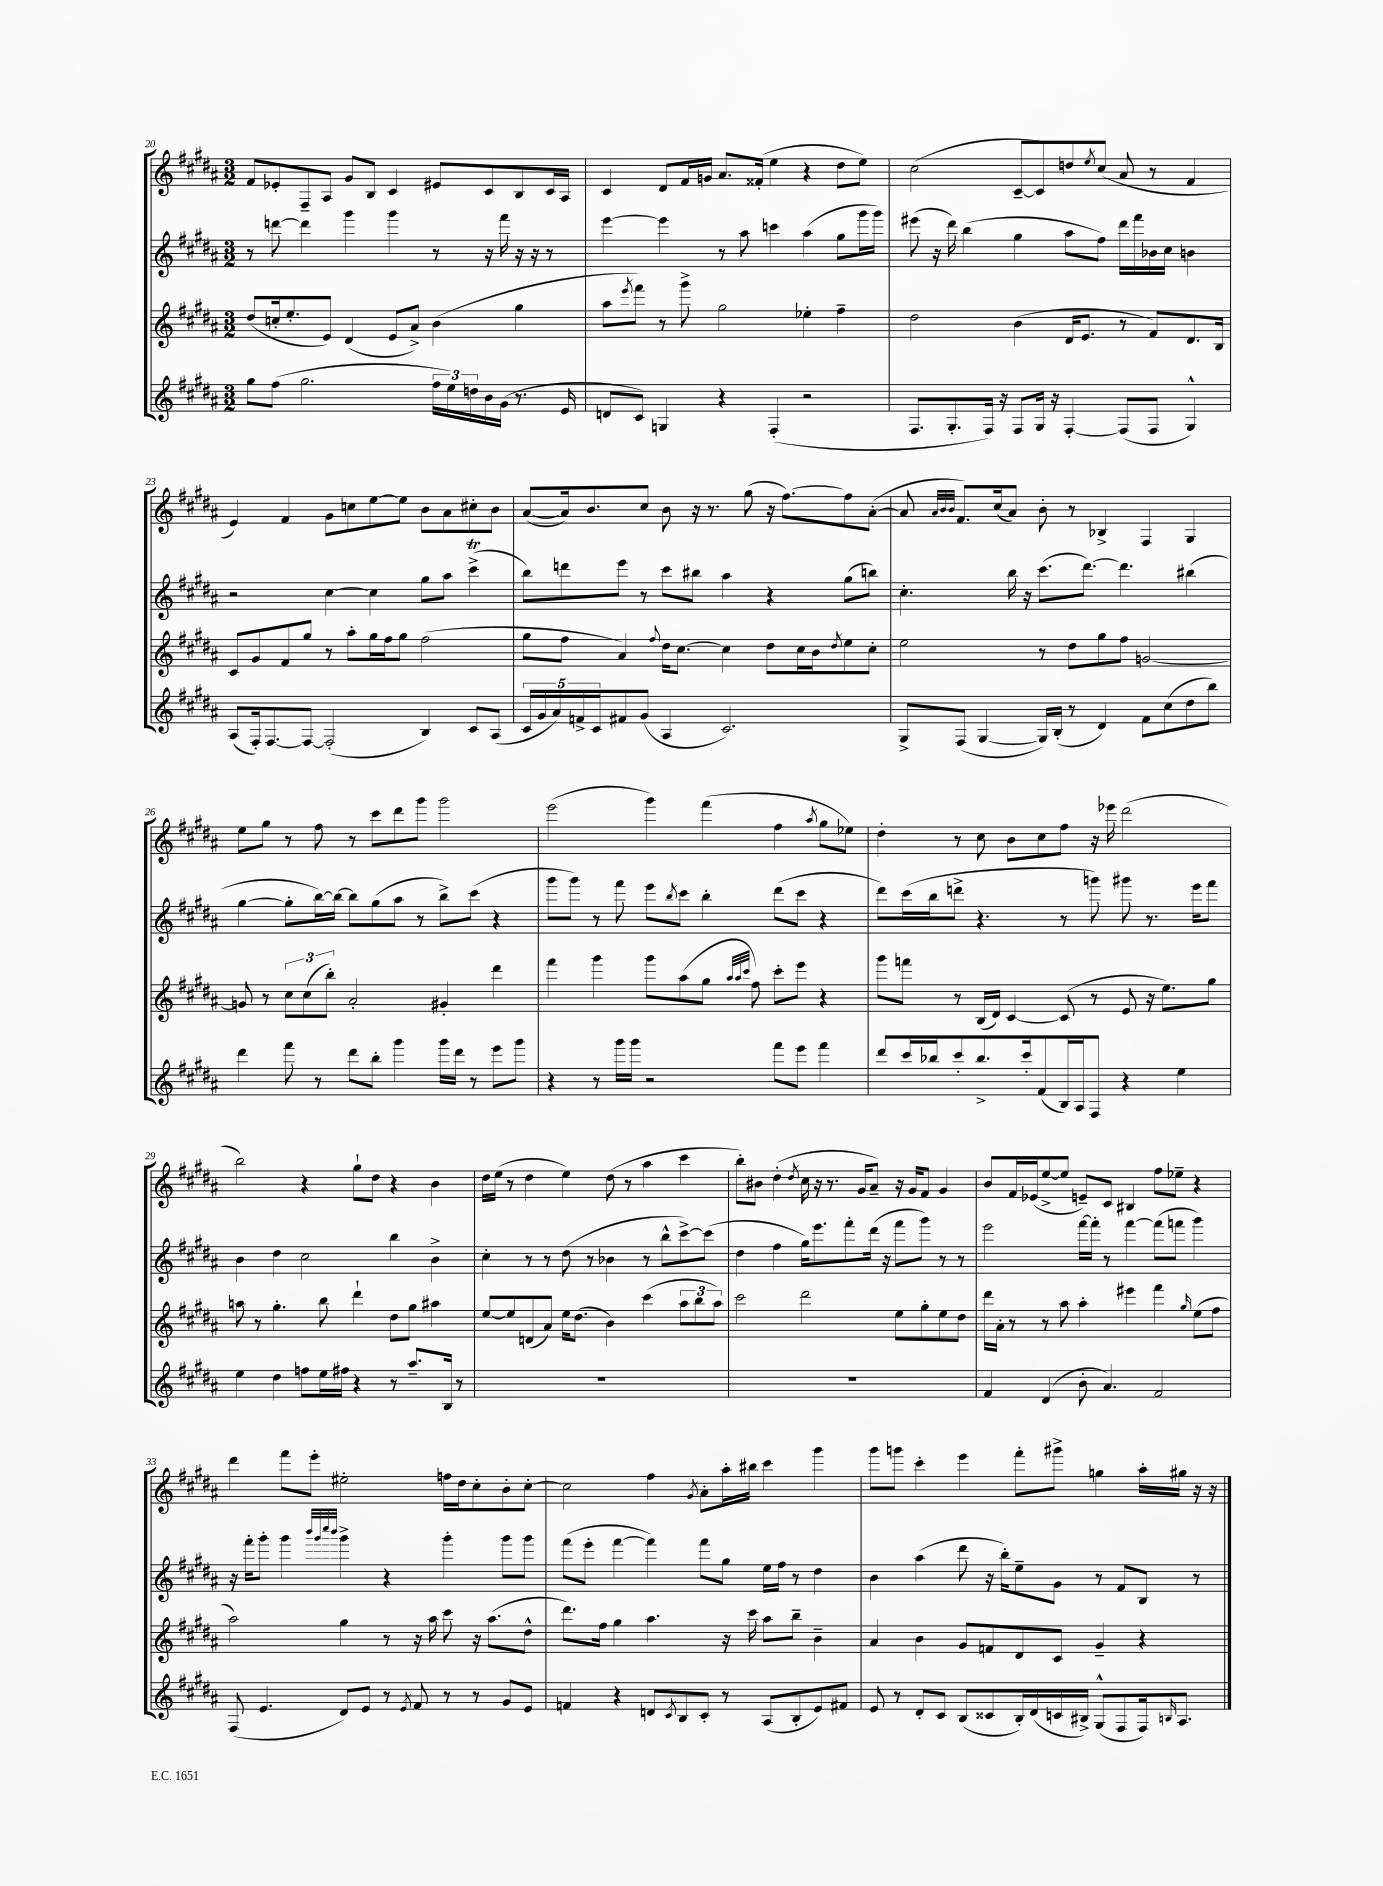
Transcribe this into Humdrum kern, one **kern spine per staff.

**kern	**kern	**kern	**kern
*part4	*part3	*part2	*part1
*staff4	*staff3	*staff2	*staff1
*clefG2	*clefG2	*clefG2	*clefG2
*k[f#c#g#d#a#]	*k[f#c#g#d#a#]	*k[f#c#g#d#a#]	*k[f#c#g#d#a#]
*M3/2	*M3/2	*M3/2	*M3/2
=20	=20	=20	=20
8gg#\L	(8dd#/L	8r	8f#/L
(8ff#\J	16ccn'/k	[8dddn\	8e-X'/
.	8.ee'/	.	.
2.gg#\	.	4ddd\]	8F#~/
.	8e/J)	.	8A#/J
.	(4d#/	4ggg#\	8g#/L
.	.	.	8B/J
.	8e/L	4ggg#\	4c#/
.	8a#^/J)	.	.
24ff#\LL	(4b\	8r	8e#X/L
24ee\)	.	.	.
24ddn\	.	.	.
16b\	.	16r	8c#/
(16g#\JJ	.	16fff#\	.
8.r	4gg#\	16r	8B/
.	.	16r	.
.	.	8r	16c#/L
16e/	.	.	16A#/JJ
=21	=21	=21	=21
8dn/L	8aa#\L	[4eee\	4c#/
.	8qeee/	.	.
8c#/J)	8fff#\J)	.	.
4Gn/	8r	4eee\]	8d#/L
.	8ggg#^\	.	16f#/L
.	.	.	16gn/JJ
4r	2gg#\	8r	8.a#/L
.	.	8aa#\	.
.	.	.	(16f##X'/Jk
(4F#'/	.	4cccn\	4ee\
2r	4ee-X'\	(4aa#\	4r
.	4ff#~\	8gg#\L	8dd#\L
.	.	16ggg#\L	8ee\J)
.	.	16ggg#\JJ)	.
=22	=22	=22	=22
8.F#/L	2dd#\	(8eee#X\	(2cc#\
.	.	16r	.
8.G#'/	.	16ddd#\)	.
.	.	(4bb\	.
16F#/Jk)	.	.	.
16r	.	.	.
8F#/L	(4b\	4gg#\	[8c#~/L
16G#/Jk	.	.	8c#/])
16r	.	.	.
[4F#'/	16d#/KL	8aa#\L	8ddn/
.	8.e/J	.	.
.	.	.	8qee/
.	.	8ff#\J)	(8cc#/J
(8F#/L]	8r	16ddd#\LL	8a#/
.	.	16fff#\	.
8F#/J	8f#/L)	16b-X\	8r
.	.	16cc#\JJ	.
4G#^^/)	8.d#/	4bn\	4f#/
.	16B/Jk	.	.
!!LO:LB:g=z
=23	=23	=23	=23
(8A#/L	8c#/L	2r	4e/)
16F#'/k)	8g#/	.	.
[8.F#/	.	.	.
.	8f#/	.	4f#/
8F#/J_	8gg#/J	.	.
(2F#'/]	8r	[4cc#\	8g#\L
.	8aa#'\L	.	8ccn\
.	16gg#\L	4cc#\]	[8ee\
.	16ff#\J	.	.
.	8gg#\J	.	8ee\J]
4B/)	(2ff#\	8gg#\L	8b\L
.	.	8aa#\J	8a#\
8c#/L	.	(4ccc#T^\	8cc#X'\
(8A#/J	.	.	8b\J
=24	=24	=24	=24
20c#/LL	8gg#\L	8bb\L)	([8a#/L
20g#/	.	.	.
20a#/)	.	.	.
.	8ff#\J	8dddn\	16a#/k])
20fn^/	.	.	.
.	.	.	8.b/
20c#/J	.	.	.
8f#X/	4a#/)	8eee\J	.
(8g#/J	.	8r	8cc#/J
.	8qqff#/	.	.
4A#/	16dd#\KL	8ccc#\L	8b\
.	[8.cc#\J	.	.
.	.	8bb#X\J	16r
.	.	.	8.r
2.c#/)	4cc#\]	4aa#\	.
.	.	.	(8gg#\
.	8dd#\L	4r	16r
.	.	.	[8.ff#\L)
.	16cc#\L	.	.
.	16b\J	.	.
.	8qdd#/	.	.
.	8ee\	(8gg#\L	8ff#\]
.	8cc#'\J	8bbn\J)	([8a#'\J
=25	=25	=25	=25
8G#^/L	2ee\	4.cc#'\	8a#/]
.	.	.	32qqa#/LLL
.	.	.	32qqb/
.	.	.	32qqb/JJJ
(8F#/J	.	.	8.f#/L)
[4G#/	.	.	.
.	.	.	(16cc#/k
.	.	16bb\	8a#/J)
.	.	16r	.
16G#/LL])	8r	(8.ccc#\L	8b'\
(16B'/JJ	.	.	.
8r	8dd#\L	.	8r
.	.	[8.ddd#\J)	.
4d#/)	8gg#\	.	4B-X^/
.	8ff#\J	4.ddd#\]	.
8f#\L	[2gn/	.	4F#/
(8cc#\	.	.	.
8dd#\	.	(4bb#X\	4G#/
8bb\J)	.	.	.
!!LO:LB:g=z
=26	=26	=26	=26
4ddd#\	8gn/]	[4gg#\	8ee\L
.	8r	.	8gg#\J
8fff#\	12cc#\L	8gg#'\L]	8r
.	(12cc#\	.	.
8r	.	[16bb\L)	8ff#\
.	12bb'\J)	.	.
.	.	16bb\JJ_	.
8ddd#\L	2a#'/	8bb\L]	8r
8bb'\J	.	(8gg#\	8ccc#\L
4ggg#\	.	8aa#\J	8ddd#\
.	.	8r	8ggg#\J
16ggg#\LL	4g#X'/	8bb^\L)	2ggg#\
16ddd#\JJ	.	.	.
8r	.	(8ccc#\J	.
8eee\L	4ddd#\	4r	.
8ggg#\J	.	.	.
=27	=27	=27	=27
4r	4fff#\	8ggg#\L	(2eee\
.	.	8ggg#\J)	.
8r	4ggg#\	8r	.
16ggg#\LL	.	8fff#\	.
16ggg#\JJ	.	.	.
2r	8ggg#\L	8eee\L	4ggg#\)
.	.	8qbb/	.
.	(8aa#\	8ccc#\J	.
.	8gg#\J	4bb'\	(4fff#\
.	32qqaa#/LLL	.	.
.	32qqaa#/	.	.
.	32qqccc#/JJJ	.	.
.	8ff#\)	.	.
8fff#\L	8ccc#'\L	(8ddd#\L	4ff#\
8eee\J	8eee\J	8ccc#\J	.
.	.	.	8qaa#/
4fff#\	4r	4r	8gg#\L
.	.	.	8ee-X\J)
=28	=28	=28	=28
8ddd#/L	8ggg#\L	8ddd#\L)	4dd#'\
16ccc#/L	8fffn\J	(16ccc#\L	.
16bb-X/J	.	16bb\J	.
8ccc#'/	8r	8dddn^\J	8r
8.bb-^/	(16B/LL	4.r	8cc#\
.	16d#/JJ)	.	.
.	[4c#/	.	8b\L
16ccc#'/k	.	.	.
(8f#/	.	.	8cc#\
16B/L)	(8c#/]	8r	8ff#\J
16A#/J	.	.	.
8F#/J	8r	8gggn\)	16r
.	.	.	16eee-X\
4r	8e/	8ggg#X\	(2ddd#\
.	16r	8.r	.
.	8.ee\L)	.	.
4ee\	.	.	.
.	.	16eee\KL	.
.	8gg#\J	8fff#\J	.
!!LO:LB:g=z
=29	=29	=29	=29
4ee\	8aan\	4b\	2bb\)
.	8r	.	.
4dd#\	4.gg#'\	4dd#\	.
8ffn\L	.	2cc#\	4r
16ee\L	8bb\	.	.
16ff#X\JJ	.	.	.
4r	4ddd#`\	.	8gg#`\L
.	.	.	8dd#\J
8r	8dd#\L	4bb\	4r
8.aa#~/L	8gg#\J	.	.
.	4aa#X\	4b^\	4b\
16B/Jk	.	.	.
8r	.	.	.
=30	=30	=30	=30
1.r	[8ee/L	4cc#'\	16dd#\LL
.	.	.	(16ee\JJ
.	8ee/]	.	8r
.	(8dn/	8r	4dd#\
.	8a#/J)	8r	.
.	16ee\KL	(8dd#\	4ee\)
.	(8.dd#\J	.	.
.	.	8r	.
.	4b\)	4b-X\	(8dd#\
.	.	.	8r
.	(4ccc#\	8r	4aa#\
.	.	8bb^^\L	.
.	12aa#\L	[8ccc#^\)	4ccc#\
.	12bb\	.	.
.	.	(8ccc#\J]	.
.	12aa#\J)	.	.
=31	=31	=31	=31
1.r	2ccc#\	4dd#\	8bb'\L)
.	.	.	8b#X\J
.	.	4ff#\	(4dd#'\
.	.	.	8qdd#/
.	2ddd#\	16gg#\KL)	16cc#\
.	.	8.eee\	16r
.	.	.	8.r
.	.	8fff#'\	.
.	.	.	16g#/KL
.	.	(16ddd#\Jk	8a#~/J)
.	.	16r	.
.	8ee\L	8fff#\L	16r
.	.	.	16g#/KL
.	8gg#'\	8ggg#\J)	8f#/J
.	8ee\	8r	4g#/
.	8dd#\J	8r	.
=32	=32	=32	=32
4f#/	16ddd#\LL	2eee\	8b/L
.	16a#'\JJ	.	.
.	8r	.	16f#/L
.	.	.	(16e-X/J
(4d#/	8r	.	[8ee^/
.	8aa#\	.	8ee/J]
8b'\	4aa#'\	[16fff#\LL	8en~/L)
.	.	16fff#'\JJ]	.
4.a#/)	.	8r	8c#/J
.	4eee#X\	[4fff#\	4B#X/
2f#/	4fff#\	(8fff#\L]	8ff#\L
.	.	8fffn\J	8ee-X~\J
.	16qqgg#/	.	.
.	(8ee\L	4ggg#\)	4r
.	8ff#\J	.	.
!!LO:LB:g=z
=33	=33	=33	=33
(8F#/	2aa#\)	16r	4ddd#\
.	.	16fff#'\KL	.
4.e/	.	8ggg#'\J	.
.	.	4ggg#\	8fff#\L
.	.	.	8eee'\J
.	.	32qqbbb/LLL	.
.	.	32qqggg#/	.
.	.	32qqcccc#/	.
.	.	32qqbbb/JJJ	.
8d#/L)	4gg#\	4ggg#^\	2ee#X'\
8e/J	.	.	.
8r	8r	4r	.
8qe/	.	.	.
8f#/	16r	.	.
.	16aa#\	.	.
8r	8ccc#\	4ggg#'\	16ffn\LL
.	.	.	16dd#\J
8r	16r	.	8cc#'\
.	(8.aa#\L	.	.
8g#/L	.	8ggg#\L	8b'\
8e/J	8dd#^^\J	8ggg#\J	[8cc#'\J
=34	=34	=34	=34
4fn/	8.ddd#\L)	(8fff#\L	2cc#\]
.	.	8eee'\J	.
.	16ff#\Jk	.	.
4r	4gg#\	[4fff#\	.
8dn/L	4.aa#\	4fff#\])	4ff#\
8qc#/	.	.	.
8B/	.	.	.
.	.	.	8qg#/
8c#'/J	.	8fff#\L	8a#'\L
8r	16r	8gg#\J	16aa#'\L
.	16ccc#\	.	16bb#X\JJ
(8A#/L	8aa#\L	16ee\LL	4ccc#\
.	.	16ff#\JJ	.
8B'/	8bb~\J	8r	.
8e/)	4b~\	4dd#\	4ggg#\
8f#X/J	.	.	.
=35	=35	=35	=35
8e/	4a#/	4b\	8ggg#\L
8r	.	.	8gggn\J
8d#'/L	4b\	(4aa#\	4ccc#'\
8c#/J	.	.	.
(8B/L	8g#/L	8ddd#\	4eee\
8c##X/	8fn/	16r	.
.	.	16bb'\KL)	.
16B'/L)	8d#/	8ee~\	8fff#'\L
(16d#/	.	.	.
16cn/	8c#/J	8g#\J	8ggg#X^\J
16B#X^/JJ)	.	.	.
(8G#^^/L	4g#~/	8r	4ggn\
8F#/	.	8f#/L	.
16F#/k)	4r	8B/J	16aa#'\LL
16qqBn/	.	.	.
8.A#/J	.	.	16gg#X\JJ
.	.	8r	16r
.	.	.	16r
==	==	==	==
*-	*-	*-	*-
